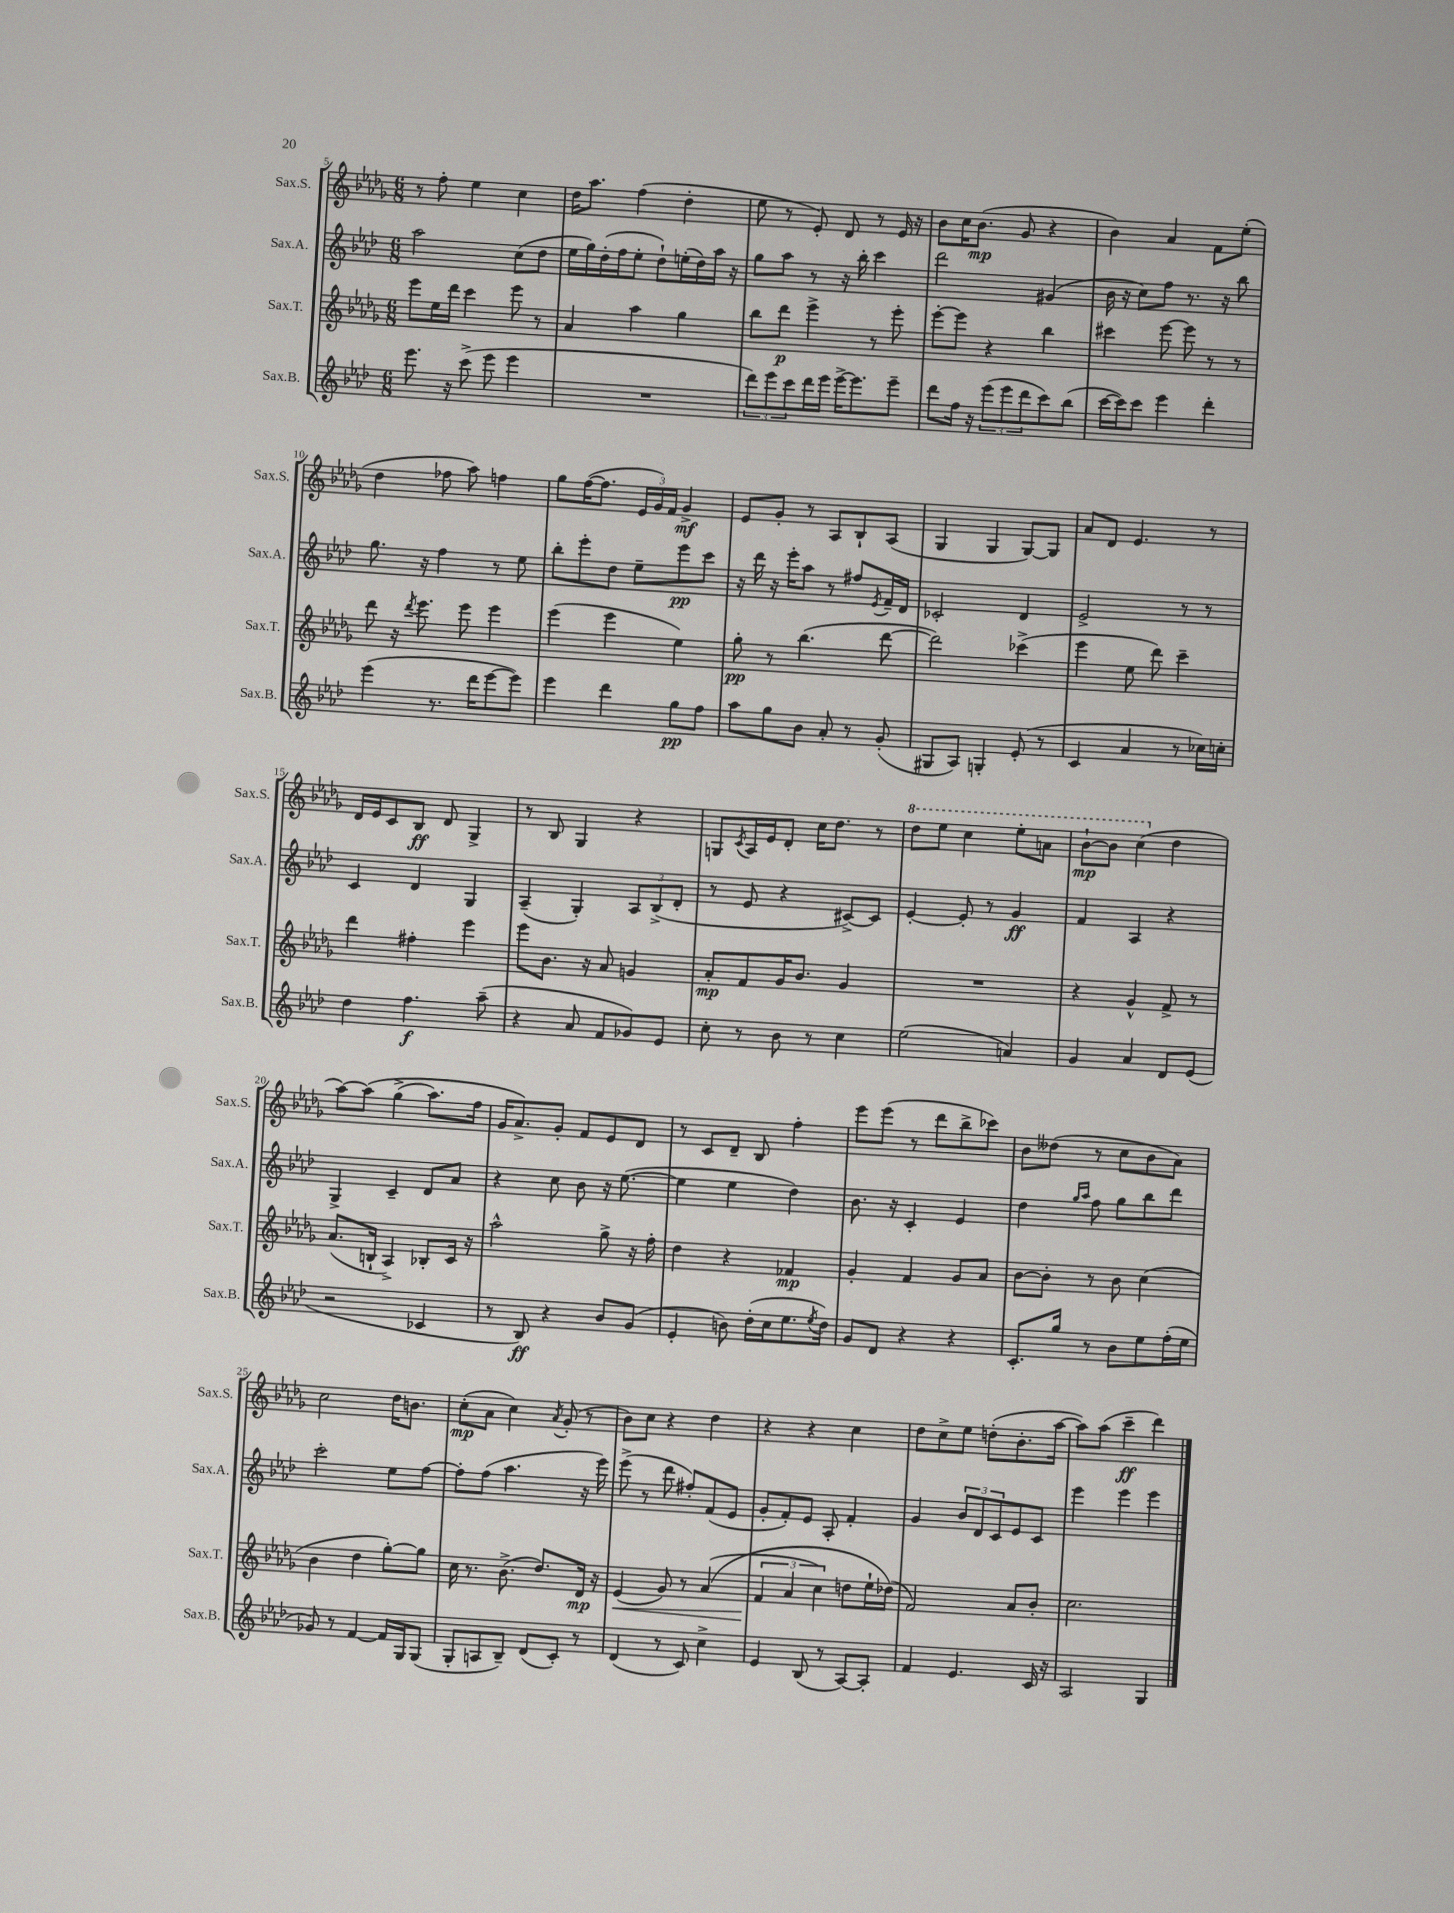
<<
\new StaffGroup <<
\new Staff = "s0" \with { instrumentName = "Sax.S." shortInstrumentName = "Sax.S." } {
    \clef treble \key des \major \numericTimeSignature \time 6/8
    r8 f''8-. ees''4 c''4 |
    des''16 aes''8. f''4( des''4-. |
    ees''8 r8 ees'8-.) des'8 r8 ees'16 r16 |
    bes'8 c''16 bes'8.\mp( ges'8 r4 |
    bes'4) aes'4 f'8 ees''8-.( |
    des''4 fes''8 aes''8) f''4 |
    ges''8 f''16~( f''8. \tuplet 3/2 { ees'16 ges'16) f'16 } ges'4->\mf |
    ees'8 ges'8-. r8 aes8 bes8-! aes8( |
    ges4 ges4 ges8~) ges8 |
    aes'8 des'8 ees'4. r8 |
    des'16 ees'16 c'8 bes8\ff des'8 ges4-> |
    r8 bes8 ges4 r4 |
    g8 \acciaccatura { c'8 } aes16 ees'16 des'8-. c''16 des''8. r8 |
    \ottava #1 des'''8 ees'''8 c'''4 ees'''8-. a''8 |
    bes''8~-!\mp bes''8 c'''4( \ottava #0 des''4 |
    aes''8~) aes''8\( ges''4->( aes''8.) f''16 |
    ges'16 aes'8.->\) ges'8-. f'8 ees'8 des'8 |
    r8 c'8 des'8-- bes8 f''4-. |
    ees'''8 ees'''8( r8 des'''8 bes''8-> ces'''8) |
    bes'8 deses''8( r8 c''8 bes'8 aes'8) |
    c''2 des''16 b'8. |
    c''8-.\mp( aes'8 c''4) \acciaccatura { aes'8 } ges'8-.( r8 |
    bes'8) c''8 r4 des''4 |
    r4 r4 c''4 |
    des''8 c''8-> ees''8 d''8-.( bes'8.-. aes''16~ |
    aes''8) aes''8( c'''4--\ff des'''4) \bar "|." |
}
\new Staff = "s1" \with { instrumentName = "Sax.A." shortInstrumentName = "Sax.A." } {
    \clef treble \key aes \major \numericTimeSignature \time 6/8
    aes''2 c''8( des''8 |
    ees''16 g''16) des''16-.( f''16 ees''8-. des''8-!) e''16-.( des''16) aes''16 r16 |
    g''8 aes''8 r8 r16 bes''16-. c'''4 |
    des'''2 gis'4( |
    bes'16 r16 c''8) f''8 r8. r16 bes''8 |
    g''8. r16 f''4 r8 ees''8 |
    bes''8-. ees'''8-. des''8 ees''8-- ees'''8\pp c'''8 |
    r16 des'''16 r16 ees'''16-. aes''8 r8 fis''8 \acciaccatura { ees'8 } f'16-- des'16 |
    ces'2-. des'4 |
    ees'2-> r8 r8 |
    c'4 des'4 g4 |
    aes4--( g4-.) \tuplet 3/2 { aes8 bes8->( des'8-. } |
    r8 ees'8 r4 cis'8~->) cis'8 |
    ees'4~-. ees'8-. r8 g'4\ff |
    f'4 aes4 r4 |
    g4-> c'4-- des'8 aes'8 |
    r4 c''8 bes'8 r16 ees''8.~( |
    ees''4 ees''4 des''4) |
    bes'8. r16 c'4-. ees'4 |
    des''4 \grace { g''16 aes''16 } f''8 g''8 bes''8 des'''8 |
    c'''2-. ees''8 f''8~ |
    f''8-. f''8( aes''4. r16 ees'''16) |
    ees'''8->( r8 des'''8 fis''8-.) f'8( ees'8 |
    g'8-. f'8-.) ees'8 aes8-. f'4-. |
    g'4 \tuplet 3/2 { bes'8 des'8 c'8 } ees'8 c'8 |
    ees'''4 ees'''4 ees'''4 \bar "|." |
}
\new Staff = "s2" \with { instrumentName = "Sax.T." shortInstrumentName = "Sax.T." } {
    \clef treble \key des \major \numericTimeSignature \time 6/8
    ees'''8 ees''16 des'''16 c'''4 ees'''8 r8 |
    aes'4 aes''4 ges''4 |
    bes''8 des'''8\p ees'''4-> r8 ees'''8-. |
    ees'''8~-. ees'''8 r4 bes''4 |
    cis'''4 ees'''8~ ees'''8 r8 r8 |
    des'''8 r16 \acciaccatura { des'''8 } ees'''8. ees'''8 ees'''4 |
    ees'''4( ees'''4 ees''4) |
    ges''8-.\pp r8 bes''4.( des'''8~ |
    des'''2) ces'''4->( |
    ees'''4 ees''8 des'''8) c'''4-- |
    des'''4 fis''4-. ees'''4 |
    ees'''8 bes'8. r16 aes'8 g'4 |
    aes'8-.\mp f'8 ges'16 bes'8. ges'4 |
    R2. |
    r4 ges'4-^ f'8-> r8 |
    aes'8.( b16-! aes4->) bes8-. c'16 r16 |
    aes''2-^ ges''8-> r16 f''16-. |
    des''4 r4 fes'4\mp |
    ges'4-. f'4 ges'8 aes'8 |
    bes'8~ bes'8-. r8 bes'8 c''4( |
    bes'4 des''4 ges''8~-.) ges''8 |
    c''16 r8. bes'8.->( des''8.) des'16\mp r16 |
    ees'4\<( ges'8) r8 aes'4(\( |
    \tuplet 3/2 { f'4\! aes'4 c''4) } d''8 ees''16-! des''16(\) |
    f'2) aes'8 bes'8-. |
    c''2. \bar "|." |
}
\new Staff = "s3" \with { instrumentName = "Sax.B." shortInstrumentName = "Sax.B." } {
    \clef treble \key aes \major \numericTimeSignature \time 6/8
    ees'''8. r16 c'''8->( ees'''8 ees'''4 |
    R2. |
    \tuplet 3/2 { des'''8) ees'''8 c'''8 } des'''16 ees'''16 ees'''16~-> ees'''8. ees'''8-- |
    des'''8 f''16 r16 \tuplet 3/2 { ees'''8( ees'''8 des'''8 } c'''8) bes''8( |
    c'''16~ c'''16) c'''8 ees'''4 des'''4-. |
    ees'''4( r8. des'''16 ees'''8~ ees'''8) |
    ees'''4 des'''4 g''8\pp f''8 |
    aes''8 g''8 bes'8 aes'8-. r8 g'8-.( |
    gis8 aes8) g4-. ees'8-.( r8 |
    c'4 aes'4 r8 ces''16) c''16-. |
    des''4 f''4.\f aes''8--( |
    r4 aes'8 f'8 ges'8) ees'8 |
    c''8-. r8 bes'8 r8 c''4 |
    ees''2( a'4) |
    g'4 aes'4 des'8 ees'8( |
    r2 ces'4 |
    r8 bes8\ff) r4 bes'8 g'8( |
    ees'4-. b'8) des''16-.( c''16 ees''8. \acciaccatura { ees''8 } des''16) |
    g'8 des'8 r4 r4 |
    c'8.-. g''16 r8 bes'8 ees''8 f''16-.( ees''16 |
    ges'8) r8 f'4~ f'16 g16 g8( |
    g8-. a8 bes8--) des'8( c'8-.) r8 |
    des'4( r8 c'8) c''4-> |
    ees'4 bes8( r8 aes8~) aes8-. |
    f'4 ees'4. c'16 r16 |
    aes2 g4 \bar "|." |
}
>>
>>
\layout { \context { \Score currentBarNumber = #5 } }
